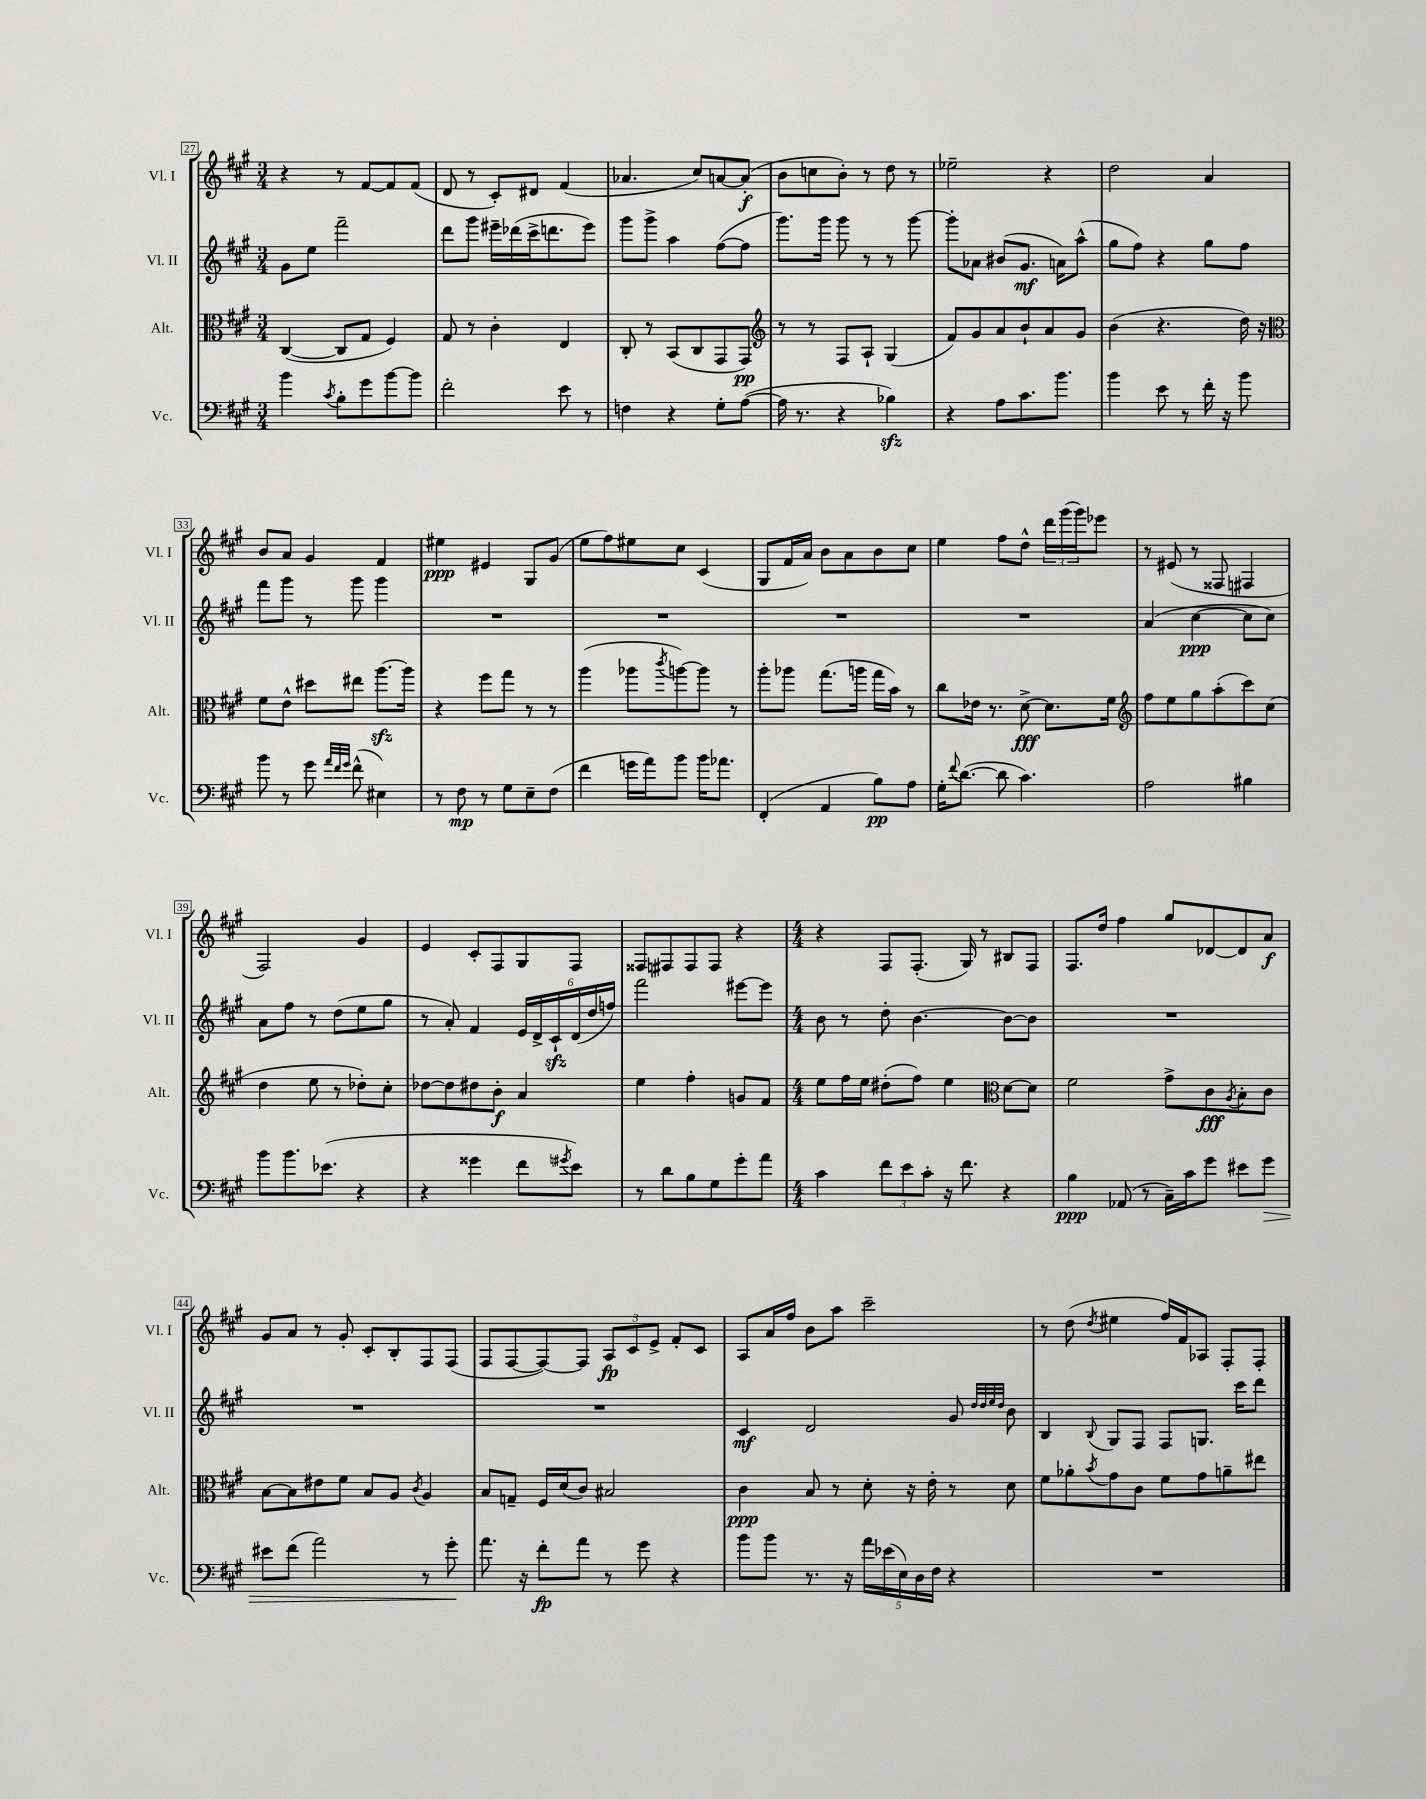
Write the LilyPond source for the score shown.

<<
\new StaffGroup <<
\new Staff = "s0" \with { instrumentName = "Vl. I" shortInstrumentName = "Vl. I" } {
    \clef treble \key a \major \numericTimeSignature \time 3/4
    r4 r8 fis'8~ fis'8 fis'8( |
    d'8 r8 cis'8-.) dis'8 fis'4( |
    aes'4. cis''8) a'8~ a'8-.\f( |
    b'8 c''8 b'8-.) r8 d''8 r8 |
    ees''2-- r4 |
    d''2 a'4 |
    b'8 a'8 gis'4 fis'4 |
    eis''4\ppp eis'4 gis8 gis'8( |
    e''8 fis''8) eis''8 cis''8 cis'4( |
    gis8 fis'16 a'16) b'8 a'8 b'8 cis''8 |
    e''4 fis''8 d''8-^ \tuplet 3/2 { d'''16 gis'''16( gis'''16) } ees'''8 |
    r8 eis'8( r8 fisis8 fis4 |
    fis2) gis'4 |
    e'4 cis'8-. fis8 gis8 fis8 |
    fisis8 fis8 fis8 fis8 r4 |
    \numericTimeSignature \time 4/4 r4 fis8 fis8.-.( gis16) r8 bis8 fis8 |
    fis8. d''16 fis''4 gis''8 des'8~ des'8 a'8\f |
    gis'8 a'8 r8 gis'8-. cis'8-. b8-. fis8 fis8( |
    fis8 fis8~ fis8~) fis8 \tuplet 3/2 { a8\fp cis'8 e'8-> } fis'8-. cis'8 |
    a8 a'16 fis''16 b'8 a''8 cis'''2-- |
    r8 d''8( \acciaccatura { d''8 } eis''4 fis''16) fis'16 aes8 fis8-. fis8-. \bar "|." |
}
\new Staff = "s1" \with { instrumentName = "Vl. II" shortInstrumentName = "Vl. II" } {
    \clef treble \key a \major \numericTimeSignature \time 3/4
    gis'8 e''8 fis'''2-- |
    d'''8 gis'''8 eis'''16-- des'''16( cis'''16-> d'''8. eis'''8) |
    gis'''8 gis'''8-> a''4 fis''8~( fis''8 |
    gis'''8.) gis'''16 gis'''8 r8 r8 gis'''8~ |
    gis'''8-. aes'8 bis'8( gis'8.\mf a'16) a''8-^( |
    gis''8 fis''8) r4 gis''8 fis''8 |
    fis'''8 gis'''8 r8 gis'''8 gis'''4 |
    R2. |
    R2. |
    R2. |
    R2. |
    a'4( cis''4~\ppp cis''8 cis''8) |
    a'8 fis''8 r8 d''8( e''8 gis''8 |
    r8 a'8-.) fis'4 \tuplet 6/4 { e'16 d'16-> cis'16-!\sfz d'16( d''16 f''16) } |
    fis'''2 eis'''8~ eis'''8 |
    \numericTimeSignature \time 4/4 b'8 r8 d''8-. b'4.~ b'8~ b'8 |
    R1 |
    R1 |
    R1 |
    cis'4\mf d'2 gis'8 \grace { d''32 d''32 e''32 d''32 } b'8 |
    b4 \appoggiatura { b8 } gis8 fis8 fis8 g8. cis'''16 d'''8 \bar "|." |
}
\new Staff = "s2" \with { instrumentName = "Alt." shortInstrumentName = "Alt." } {
    \clef alto \key a \major \numericTimeSignature \time 3/4
    cis4~( cis8 gis8 fis4) |
    gis8 r8 cis'4-. e4 |
    cis8-. r8 b,8( cis8 gis,8 gis,8\pp) |
    \clef treble r8 r8 fis8 a8-! gis4( |
    fis'8) gis'8 a'8 b'8-! a'8 gis'8 |
    b'4( r4. d''16) r16 |
    \clef alto fis'8 e'8-^ dis''8 eis''8 a''8.~\sfz a''16 |
    r4 fis''8 gis''8 r8 r8 |
    a''4( aes''8 \acciaccatura { cis'''8 } a''8~) a''8 r8 |
    a''8-. aes''8 gis''8.( a''16 gis''16 b'16) r8 |
    cis''8 ees'16 r8. d'8~->\fff d'8. fis'16 |
    \clef treble fis''8 e''8 gis''8 a''8-.( cis'''8) cis''8( |
    d''4 e''8 r8 des''8-.) cis''8-. |
    des''8~ des''8 dis''8 b'8-.\f a'4 |
    e''4 fis''4-. g'8 fis'8 |
    \numericTimeSignature \time 4/4 e''8 fis''16 e''16 dis''8-.( fis''8) e''4 \clef alto d'8~ d'8 |
    fis'2 gis'8-> cis'8\fff \acciaccatura { a8 } b8-. cis'8 |
    b8~ b8 eis'8 fis'8 b8 a8 \acciaccatura { cis'8 } a4 |
    b8 g8-- fis16 d'16( cis'8) bis2 |
    cis'4\ppp b8 r8 d'8-. r16 e'16-. r8 d'8 |
    fis'8 aes'8-. \acciaccatura { b'8 } gis'8 cis'8 fis'8 gis'8 a'8-- eis''8 \bar "|." |
}
\new Staff = "s3" \with { instrumentName = "Vc." shortInstrumentName = "Vc." } {
    \clef bass \key a \major \numericTimeSignature \time 3/4
    b'4 \acciaccatura { cis'8 } b8-. gis'8 b'8~ b'8 |
    fis'2-. e'8 r8 |
    f4 r4 gis8-. a8~( |
    a16 r8. r4 bes4\sfz) |
    r4 a8 cis'8. b'8. |
    b'4 e'8 r8 fis'16-. r16 b'8 |
    b'8 r8 gis'8 \grace { a'32 fis'32 gis'32 } fis'8-^( eis4) |
    r8 fis8\mp r8 gis8 e8-- fis8( |
    fis'4 g'16 a'16) b'8 b'16 aes'8. |
    fis,4-.( a,4 b8\pp) a8 |
    gis16-. \appoggiatura { fis'8 } d'8.~( d'8 cis'4.) |
    a2 bis4 |
    b'8 b'8. ees'8.( r4 |
    r4 gisis'4 fis'8 \acciaccatura { gis'8 } e'8) |
    r8 d'8 b8 gis8 gis'8-. a'8 |
    \numericTimeSignature \time 4/4 cis'4 \tuplet 3/2 { fis'8 e'8 cis'8-. } r16 fis'8. r4 |
    b4\ppp aes,8( r8 cis16--) cis'16 gis'8 eis'8 gis'8\> |
    eis'8 fis'8( a'2) r8 gis'8-.\! |
    a'8. r16 fis'8-.\fp a'8 r8 gis'8 r4 |
    b'8 b'8 r8. r16 \tuplet 5/4 { a'16 ees'16( e16) d16 fis16 } r4 |
    R1 \bar "|." |
}
>>
>>
\layout { \context { \Score currentBarNumber = #27 \override BarNumber.stencil = #(make-stencil-boxer 0.1 0.3 ly:text-interface::print) } }
